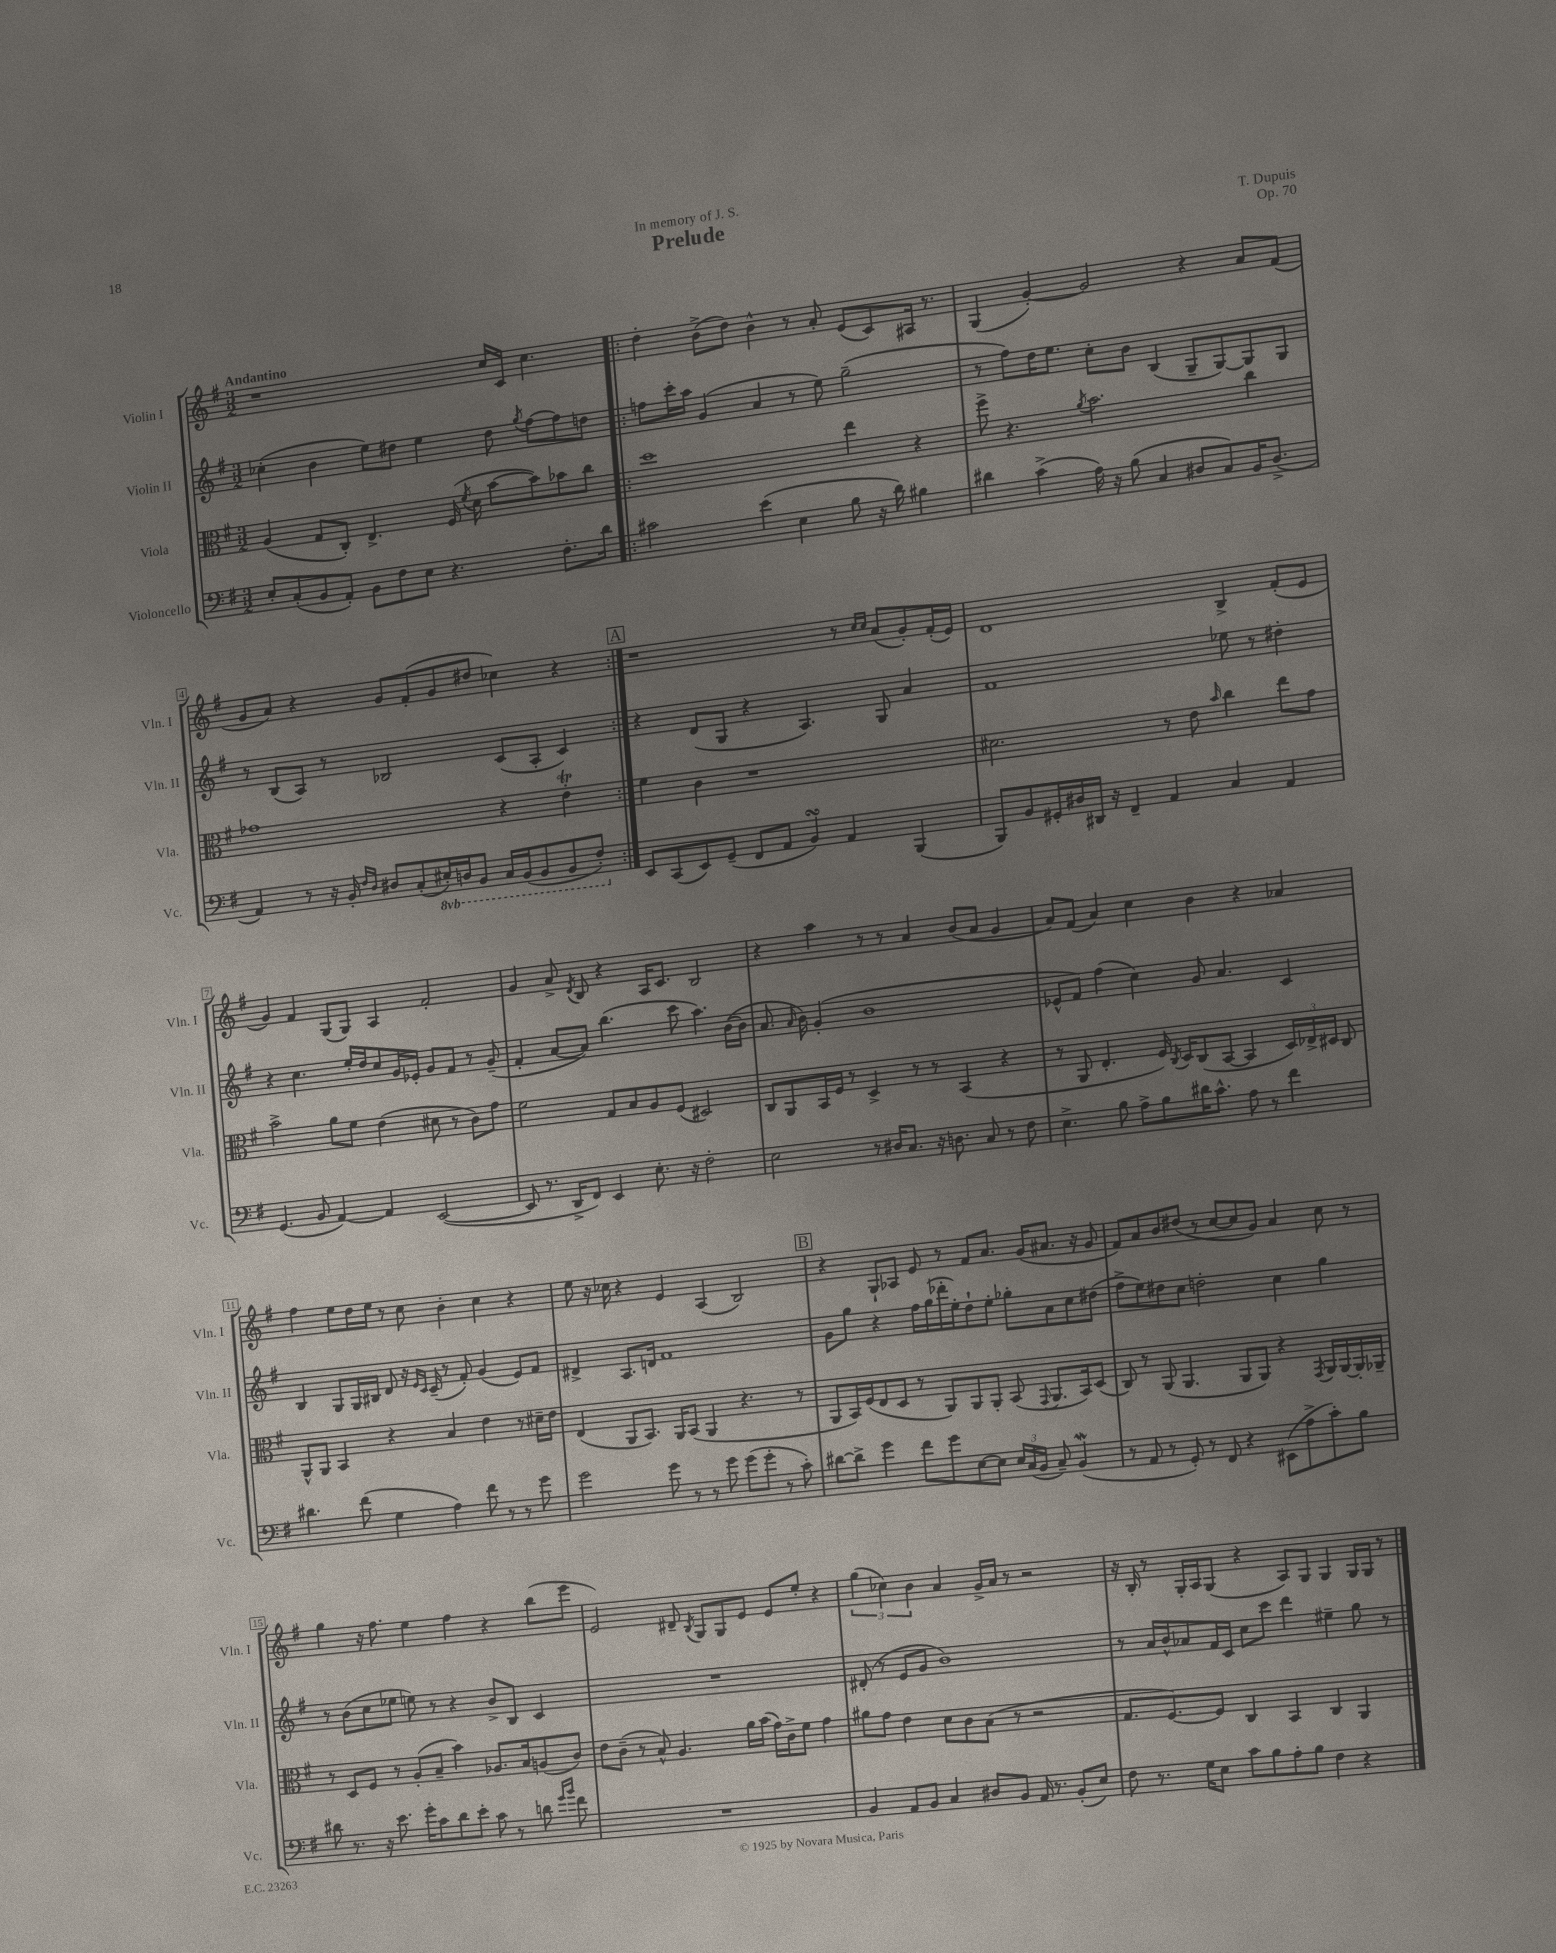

**kern	**kern	**kern	**kern
*part4	*part3	*part2	*part1
*staff4	*staff3	*staff2	*staff1
*I"Violoncello	*I"Viola	*I"Violin II	*I"Violin I
*I'Vc.	*I'Vla.	*I'Vln. II	*I'Vln. I
*clefF4	*clefC3	*clefG2	*clefG2
*k[f#]	*k[f#]	*k[f#]	*k[f#]
*M3/2	*M3/2	*M3/2	*M3/2
=1	=1	=1	=1
!	!	!	!LO:TX:a:B:t=Andantino
8E'/L	(4A/	(4cc-X'\	1r
(8C'/	.	.	.
8BB/	8G/L	4b\	.
8AA'/J)	8C'/J)	.	.
8BB\L	4.E^/	8ee\L)	.
8F#\	.	8dd#X\J	.
8E\J	.	4ee\	.
4.r	(16F#/	.	.
.	8qf#/	.	.
.	16d\	.	.
.	[8b\L	8dd#\	16cc/LL
.	.	.	16c/JJ
.	.	8qgg/	.
.	8b\])	[8ff#\L	4.cc\
8.F#'\L	8b-X\	8ff#\]	.
.	8cc\J	8ddn\J	.
16d\Jk	.	.	.
=2!|:	=2!|:	=2!|:	=2!|:
2c#X\	1dd	8ffn\L	4dd'\
.	.	16ccc'\L	.
.	.	16aa\JJ	.
.	.	(4g/	(8b^\L
.	.	.	8dd\J)
(4e\	.	4a/	4b^^\
4E\	.	8r	8r
.	.	8ee\)	8a'/
8B\	4ee\	(2gg~\	(8e/L
16r	.	.	8c/)
16d\)	.	.	.
4B#X\	4r	.	16A#X/Jk
.	.	.	8.r
=3	=3	=3	=3
4d#X\	8ff#^\	8r	(4G/
.	4.r	8ff#\L)	.
(4c^\	.	16dd\K	[4g'/)
.	.	8.ee\J	.
.	8qa/	.	.
16A\)	2.b\	8cc'\L	2g/]
16r	.	.	.
(8B\	.	8b\J	.
4C/	.	(4B/	.
8D#X/L	.	8G~/L	4r
8C/)	.	[8G/)	.
16BB/K	4cc\	8G/]	8a/L
(8.D#^/J	.	.	.
.	.	8G/J	(8f#/J
!!LO:LB:g=z
=4	=4	=4	=4
4AA/)	1g-X	8r	8g/L
.	.	(8B/L	8a/J)
8r	.	8A/J)	4r
16r	.	8r	.
16BB'/	.	.	.
16qqF#/LL	.	.	.
16qqD/JJ	.	.	.
8D#X/L	.	2B-X/	8g/L
(8C'/	.	.	(8f#'/
*8ba	*	*	*
16EE#X'/L)	.	.	8g/
16DDn/J	.	.	.
8BBB/J	.	.	8dd#X/J
16CC/LL	4r	(8c/L	4cc-X\)
(16BBB/J	.	.	.
8BBB/	.	8A'/J	.
8BBB/	4eT'\	4c/)	4r
8FF#'/J)	.	.	.
!!LO:REH:place=s1:t=A
=5:|!	=5:|!	=5:|!	=5:|!
*X8ba	*	*	*
8EE/L	4f#\	4r	1r
(8CC/	.	.	.
8EE/)	4c\	(8d/L	.
(8GG~/J	.	8G/J	.
8FF#/L	1r	4r	.
8AA/J	.	.	.
4BBsSsS/)	.	4.A/)	.
4AA/	.	.	8r
.	.	.	16qqcc/LL
.	.	.	16qqcc/JJ
.	.	8G/	(8a/L
(4BBB/	.	4a/	8g'/)
.	.	.	(16f#'/L
.	.	.	16e/JJ)
=6	=6	=6	=6
8BBB/L)	2.d#X\	1f#	1d
8BB/	.	.	.
16GG#X'/L	.	.	.
16D#X/	.	.	.
16DD#X/JJ	.	.	.
16r	.	.	.
4FF#~/	.	.	.
4AA/	8r	.	.
.	8e\	.	.
.	16qqb/	.	.
4C/	4cc\	8ee-X\	4B^/
.	.	8r	.
4AA/	8ee\L	4dd#X'\	(8f#'/L
.	8g\J	.	8e/J
!!LO:LB:g=z
=7	=7	=7	=7
(4.GG/	2b^\	4r	4g/)
.	.	4.cc\	4f#/
8BB/	.	.	.
[4AA/)	8a\L	.	(8G/L
.	8f#\J	16ee'/LL	8G/J)
.	.	16dd/J	.
4AA/]	(4e\	8cc/	4A/
.	.	16g/L	.
.	.	16e-X'/JJ	.
([2EE/	8d#X\	8g/L	2f#'/
.	8r	8f#/J	.
.	8c\L)	8r	.
.	8g\J	(8g~/	.
=8	=8	=8	=8
8EE/]	2f#\	4f#'/	4g/
8.r	.	.	.
.	.	[8a/L	8a^/
16DD^/KL	.	.	.
.	.	.	8qd/
8FF#/J)	.	8a/J])	8B/
4EE/	8G/L	(4.bb\	4r
.	8B/	.	.
8.E'\	8A/	.	16A/KL
.	.	.	8.c/J
.	(8F#/J	8ccc\	.
16r	.	.	.
2F#'\	2D#X/)	4.aa\)	2B/
.	.	([16b\LL	.
.	.	16b\JJ]	.
=9	=9	=9	=9
2E\	8C/L	8.a/	4r
.	8AA/	.	.
.	.	16qqa/	.
.	.	16b\)	.
.	16BB/L	(4g'/	4aa\
.	16F#/JJ	.	.
.	8r	.	.
8r	4D^/	1b	8r
16D#X/KL	.	.	8r
8.C/J	.	.	.
.	8r	.	4a/
16r	8r	.	.
8.Dn\	.	.	.
.	(4BB/	.	(8b/L
8C/	.	.	8a/J
8r	4r	.	4g/
8F#\	.	.	.
=10	=10	=10	=10
4.E^\	8r	8e-X^^/L	8a/L)
.	8AA/	8f#/J)	(8f#/J
.	4.E'/	(4ff#\	4a/)
8B\	.	.	.
8A^\L	.	4cc\)	4cc\
8B\	16F#/)	.	.
.	8qC/	.	.
.	16D/KL	.	.
16d#X\K	(8C/	8g/	4b\
8.c^^\J	.	.	.
.	[8BB/J	4.a/	.
8A\	4BB/]	.	4r
8r	.	.	.
4f#\	24D/LL)	4c/	4a-X/
.	24E-X^/	.	.
.	24D#X/JJ	.	.
.	8C/	.	.
!!LO:LB:g=z
=11	=11	=11	=11
4.d#X\	8AA^^/L	4B/	4ff#\
.	8AA/J	.	.
.	4BB/	8G/L	8ee\L
(8f#\	.	16G/L	16dd\L
.	.	16B#X/JJ	16ee\JJ
4G\	4r	8d/	8r
.	.	16r	8cc\
.	.	16qqe/LL	.
.	.	16qqc/JJ	.
.	.	(16c~/	.
4A\)	4B/	8r	4b'\
.	.	8f#'/)	.
8f#\	4e\	(4g/	4cc\
8r	.	.	.
8r	8r	8e/L)	4r
8g\	16d#X~\LL	8f#/J	.
.	16e\JJ	.	.
=12	=12	=12	=12
2g\	(4E/	4d#X^/	8ee\
.	.	.	16r
.	.	.	16cc-X\
.	8AA/L	8.A/L	4r
.	8.BB/J)	.	.
.	.	16dn/Jk	.
8g\	.	1f#	4e/
.	16AA/KL	.	.
8r	(8BB/J	.	.
8r	4AA/	.	(4A/
8g\	.	.	.
(8g\L	4.r	.	2B/)
8g'\J	.	.	.
8r	.	.	.
8c'\)	8r	.	.
!!LO:REH:place=s1:t=B
=13	=13	=13	=13
[8d#X\L	8AA/L	8g\L	4r
8d#^\J]	16BB/L)	8gg\J	.
.	(16F#/J	.	.
4g\	8E/	4r	8G`/L
.	8D/J	.	8A-X/J
8f#\L	8r	16ff#\LL	8e/
.	.	(16gg\	.
8g\	8AA/L)	16ddd-X'\	8r
.	.	16ee'\J)	.
[8E\	8AA/	8dd`\	8f#/L
8E\J]	8AA'/J	8ee'\J	8.a/J
24E/LL	(8BB/	8gg-X'\L	.
(24C/	.	.	.
.	.	.	(16g/KL
24BB/JJ	.	.	.
.	8qqGG/	.	.
8C~/)	8.AA/L	8a\	8.a#X/J
(4BBW/	.	8cc\	.
.	16BB/k)	.	16r
.	(8D/J	(8dd#X\J	8g/
=14	=14	=14	=14
8r	8C/)	8ff#^\L	8f#/L)
8AA/	8r	8ee\)	8a/
8r	(8AA/	8dd#X\	8b/
8GG'/)	4.AA/	8cc\J	(8dd#X/J
8r	.	2ddn'\	8r
8FF#/	.	.	[8cc/L
4r	8AA/L	.	8cc/]
.	8AA/J)	.	8g/J)
(8EE#X\L	4r	4cc\	4a/
8A^\	.	.	.
.	8qGG/	.	.
8c'\)	16AA/LL	4gg\	8cc\
.	[16AA/	.	.
8B\J	16AA'/]	.	8r
.	16AA-X~/JJ	.	.
!!LO:LB:g=z
=15	=15	=15	=15
8d#X\	8r	8r	4gg\
8.r	8D/L	(8b\L	.
.	8F#/J	8cc\	16r
16r	.	.	8.ff#\
8.e\	8r	8ee-X\J	.
.	(8A'/L	8een\)	4ee\
16g'\KL	.	.	.
8c\	8B~/J	8r	.
8d#\	4b\)	4r	4ff#\
8e'\J	.	.	.
8c\	8.A-X/L	8b^/L	4r
8r	.	8B/J	.
.	16B/k	.	.
8dn\	(8An/	4c/	(8bb\L
16qqg/LL	.	.	.
16qqb/JJ	.	.	.
8f#\	8c/J)	.	8eee\J
=16	=16	=16	=16
1.r	8e\L	1.r	2e/)
.	(8c~\J	.	.
.	8r	.	.
.	8B^^/)	.	.
.	4.A/	.	8d#X~/
.	.	.	8qB/
.	.	.	8G/L
.	.	.	8G/
.	16a\LL	.	8e/J
.	(16b\JJ	.	.
.	16g\LL)	.	8e/L
.	16c^\J	.	.
.	8f#\J	.	8ee'/J
.	4g\	.	4r
=17	=17	=17	=17
4BB/	8a#X\L	(8d#X'/	(6gg\
.	8g\J	8r	.
.	.	.	6cc-X\)
8AA/L	4e\	8e/L	.
.	.	.	6b\
8BB/J	.	8g/J	.
4C/	8d\L	1b)	4a/
.	8c\	.	.
8D#X/L	(8B\J	.	16g^/LL
.	.	.	16a/JJ
8BB/J	8r	.	8r
16AA/	2r	.	2r
8.r	.	.	.
(8BB'/L	.	.	.
8E/J)	.	.	.
=18	=18	=18	=18
8F#\	8.G/L	8r	16r
.	.	.	16B'/
8.r	.	16a/LL	8r
.	[8.F#/)	16b^^/J	.
.	.	8a-X/	16G'/LL
16G\KL	.	.	16A/J
8E\J	8F#/J]	16f#/L	(8G/J
.	.	16c/JJ	.
8c\L	4C/	8cc\L	4r
8B\	.	8ccc\J	.
8A'\	4BB/	4ddd\	8A/L)
8B\J	.	.	8G/J
4F#\	4C/	4ee#X~\	4G/
4r	4AA/	8gg\	16G/LL
.	.	.	16G/JJ
.	.	8r	8r
==	==	==	==
*-	*-	*-	*-
